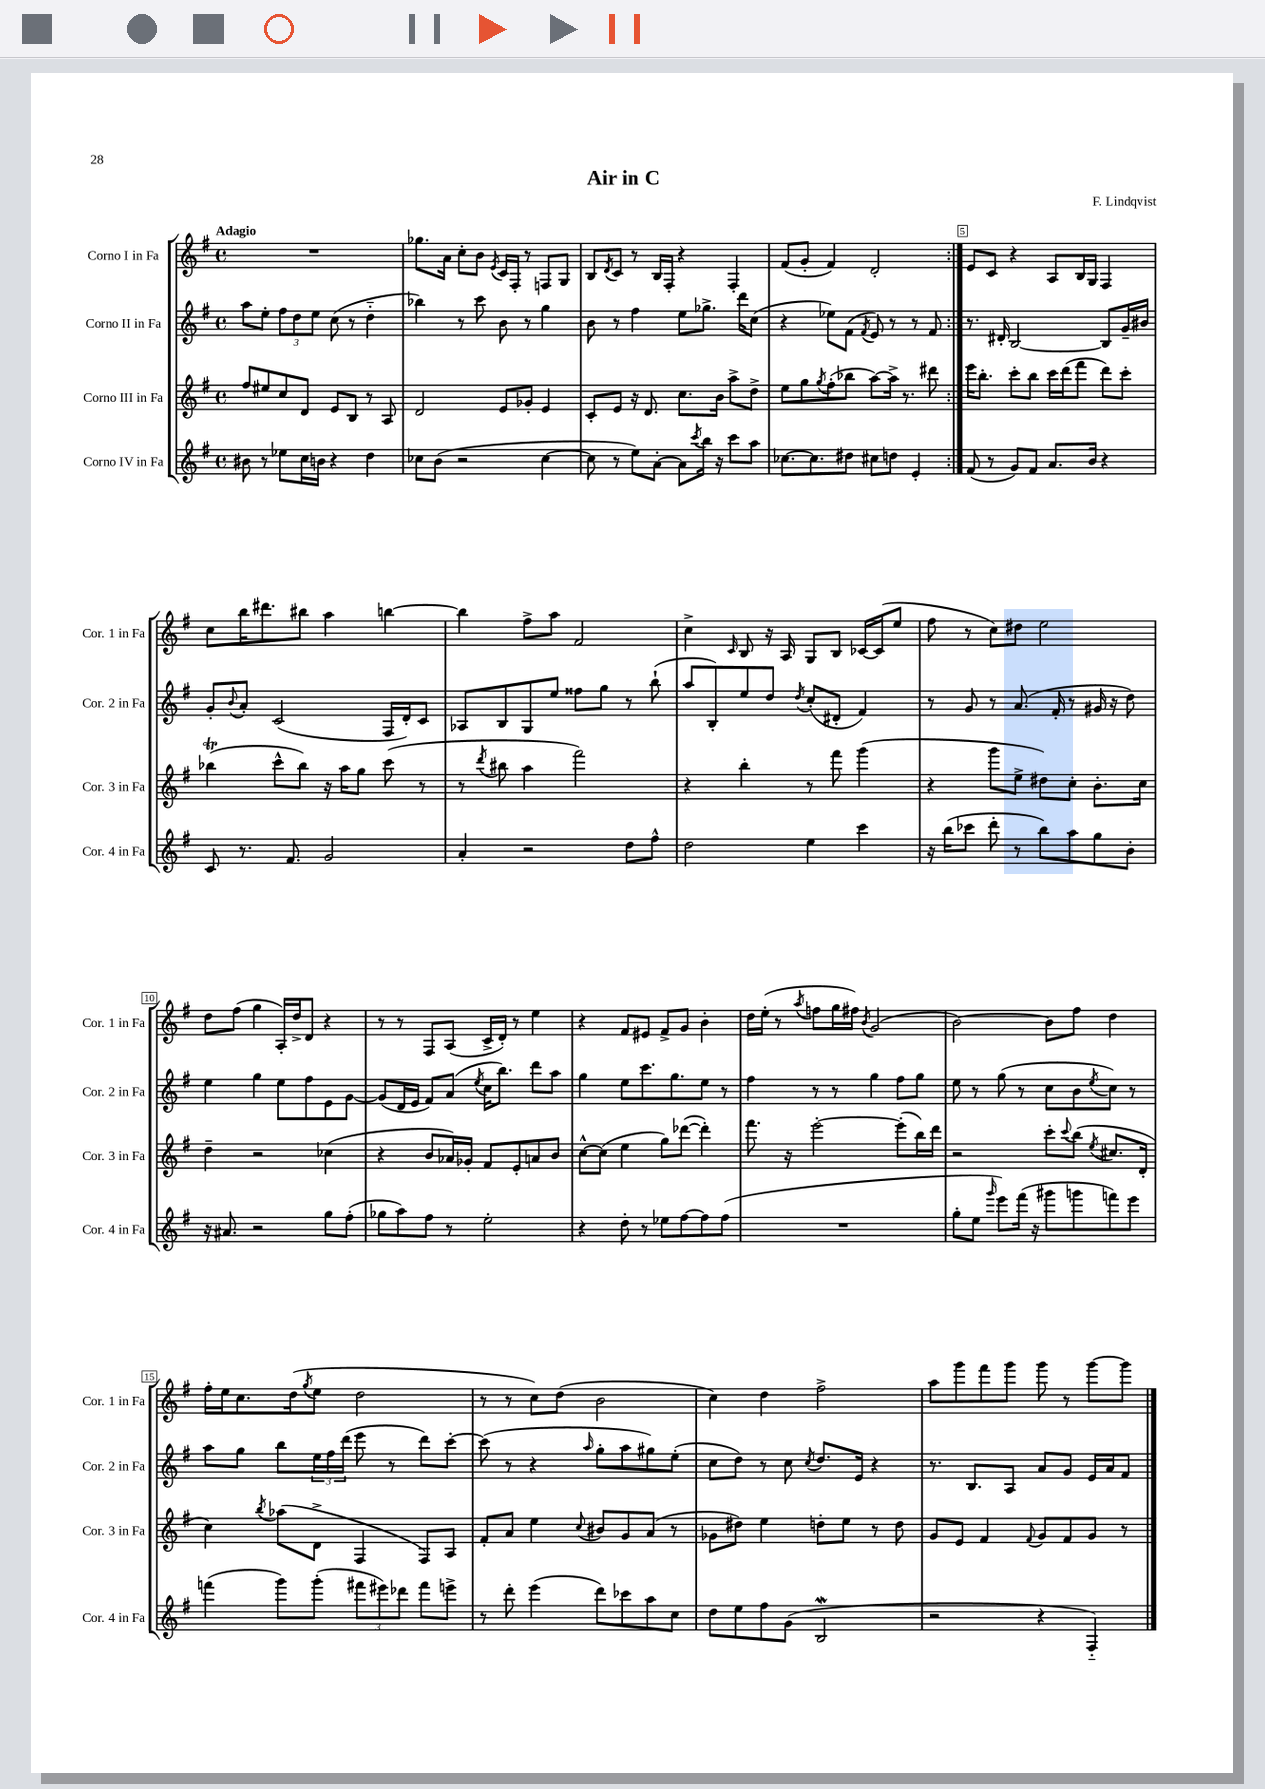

**kern	**kern	**kern	**kern
*staff4	*staff3	*staff2	*staff1
*clefG2	*clefG2	*clefG2	*clefG2
*k[f#]	*k[f#]	*k[f#]	*k[f#]
*M4/4	*M4/4	*M4/4	*M4/4
*met(c)	*met(c)	*met(c)	*met(c)
8b#	8ff#	8aa	1r
8r	8ee#	8ee'	.
8ee-	8cc	12ff#	.
.	.	12dd	.
16cc	8d	.	.
.	.	12ee	.
16b	.	.	.
4r	8e	(8cc	.
.	8B	8r	.
4dd	8r	4dd'~	.
.	8A	.	.
=	=	=	=
8cc-	2d	4bb-)	8.gg-
(8b	.	.	.
.	.	.	16a
2r	.	8r	8cc'
.	.	8ccc	8b
.	.	.	8qe
.	8e	8b	16c
.	.	.	16F#'
.	8g-'	8r	8r
[4cc-	4e	4gg	8F
.	.	.	8G
=	=	=	=
8cc-]	8c'	8b	8B
.	.	.	8qd
8r	8e	8r	8c
8ee)	16r	4ff#	8r
.	8.d	.	.
[8a'	.	.	16B
.	.	.	16F#'
8a]	8.cc	8ee	4r
8qccc	.	.	.
16bb	.	8.gg-^	.
16r	16b	.	.
8ccc	8aa^	.	4F#'
.	.	16ddd	.
8aa	8dd^	(8cc	.
=	=	=	=
[8.cc-	8ee	4r	(8f#
.	8gg	.	8g'
8.cc-]	.	.	.
.	8qgg	.	.
.	(8ff#'	8ee-)	4f#)
8dd#	8bb-	(8f#	.
.	.	8qf#	.
8cc#	[8aa)	8e)	2d'
8dd	16aa^]	8r	.
.	8.r	.	.
4e'	.	8r	.
.	8ddd#	8f#	.
=:|!	=:|!	=:|!	=:|!
(8f#	16eee	8.r	8e
.	8.bb'	.	.
8r	.	.	8c
.	.	16d#'	.
8g)	8ccc'	[2B	4r
8f#	8bb	.	.
8.a	16ccc	.	8A
.	(16ddd	.	.
.	8fff#	.	16B
16b	.	.	16G
4r	8ddd)	8B]	4F#
.	8ccc'	16g~	.
.	.	16b#	.
=	=	=	=
8c	(4bb-	8g'	8cc
.	.	8qqb	.
8.r	.	8a'	16bb
.	.	.	8.ddd#
.	8ccc^^	(2c	.
8.f#	.	.	.
.	8bb-)	.	8bb#
2g	16r	.	4aa
.	16aa	.	.
.	8gg	.	.
.	(8ccc	16F#	[4bb
.	.	16d')	.
.	8r	8c	.
=	=	=	=
4a'	8r	8A-	4bb]
.	8qddd	.	.
.	8bb#	8B	.
2r	4aa	8G	8ff#^
.	.	8ee	8aa
.	2fff#)	8ff##	2f#
.	.	8gg	.
8dd	.	8r	.
8ff#^^	.	(8bb`	.
=	=	=	=
2dd	4r	8aa	4cc^
.	.	8B')	.
.	.	.	16qqc
.	4bb'	8ee	8B
.	.	8dd	16r
.	.	.	16A
.	.	8qdd	.
4ee	8r	(8cc'	8G
.	8fff#	8d#'	8B
4ccc	(4ggg	4f#)	[16c-
.	.	.	(16c-]
.	.	.	8ee
=	=	=	=
16r	4r	8r	8ff#
(16bb	.	.	.
8ccc-	.	8g	8r
8ddd'	8ggg	8r	8cc)
8r	8ee^	(8.a	8dd#
8bb)	8dd#)	.	2ee
.	.	16f#'	.
8aa	8cc'	8r	.
8gg	8.b'	16g#	.
.	.	16r	.
8b'	.	8dd)	.
.	16cc	.	.
=	=	=	=
16r	4dd~	4ee	8dd
8.a#	.	.	.
.	.	.	(8ff#
2r	2r	4gg	4gg
.	.	8ee	16A')
.	.	.	16dd^
.	.	8ff#	8d
8gg	(4cc-	8e	4r
(8ff#'	.	[8g	.
=	=	=	=
8gg-	4r	(8g]	8r
8aa)	.	16d	8r
.	.	16e	.
8ff#	8b	8f#)	8F#
8r	16a-)	(8a	(8A
.	16g-'	.	.
.	.	8qee	.
2ee'	8f#	16cc	16c^
.	.	8.bb)	16d')
.	8e'	.	8r
.	8a	8ddd	4ee
.	8b	8aa	.
=	=	=	=
4r	[8cc^^	4gg	4r
.	(8cc]	.	.
8dd'	4ee	8ee	8f#
8r	.	8.ccc	8e#
8ee-	8gg)	.	8f#^
.	.	8.gg	.
[8ff#	([8ddd-	.	8g
8ff#]	4ddd-'])	8ee	4b'
(8ff#	.	8r	.
=	=	=	=
1r	8.fff#	4ff#	16dd
.	.	.	(16ee'
.	.	.	8r
.	16r	.	.
.	.	.	8qaa
.	[2eee'	8r	8ff
.	.	8r	16gg
.	.	.	16ff#)
.	.	.	8qb
.	.	4gg	(2g
.	(8eee']	8ff#	.
.	16bb)	8gg	.
.	16ddd	.	.
=	=	=	=
8gg'	2r	8ee	[2b)
8ee	.	8r	.
16qqggg	.	.	.
8eee)	.	(8gg	.
(16fff#	.	8r	.
16r	.	.	.
8ggg#	8ccc'	8cc	8b]
.	8qqccc	.	.
8ggg	(8bb	8b	8ff#
.	8qee	8qee	.
8fff)	8.cc#	8cc)	4dd
8eee	.	8r	.
.	16d'	.	.
=	=	=	=
(4fff	4cc)	8aa	16ff#'
.	.	.	16ee
.	.	8gg	8.cc
.	8qbb	.	.
8ggg)	(8aa-	8bb	.
.	.	.	(16dd
.	.	.	8qgg
(8ggg'	8d^	24ee	8ee
.	.	24ff#	.
.	.	(24ddd	.
12fff#	4F#	8eee	2dd
12eee#)	.	.	.
.	.	8r	.
12ddd-	.	.	.
8fff#	8F#)	8ddd)	.
8eee^	8A	[8ccc'	.
=	=	=	=
8r	8f#'	(8ccc]	8r
8ddd'	8a	8r	8r
(4eee	4ee	4r	8cc)
.	.	.	(8dd
.	8qqcc	16qqaa	.
8ddd)	8b#	8gg'	2b
8ccc-	8g	8aa	.
8aa	(8a	8gg#)	.
8cc	8r	(8ee'	.
=	=	=	=
8dd	8g-	8cc	4cc)
8ee	8dd#)	8dd)	.
8ff#	4ee	8r	4dd
(8g	.	8cc	.
.	.	8qcc	.
2B	8dd'	8.dd	2ff#^
.	8ee	.	.
.	.	16e	.
.	8r	4r	.
.	8dd	.	.
=	=	=	=
2r	8g	8.r	8aa
.	8e	.	8ggg
.	.	8.B	.
.	4f#	.	8fff#
.	.	8A	8ggg
.	8qqf#	.	.
4r	8g	8a	8ggg
.	8f#	8g	8r
4F#'~)	8g	16e	[8ggg
.	.	16a	.
.	8r	8f#	8ggg]
==	==	==	==
*-	*-	*-	*-
